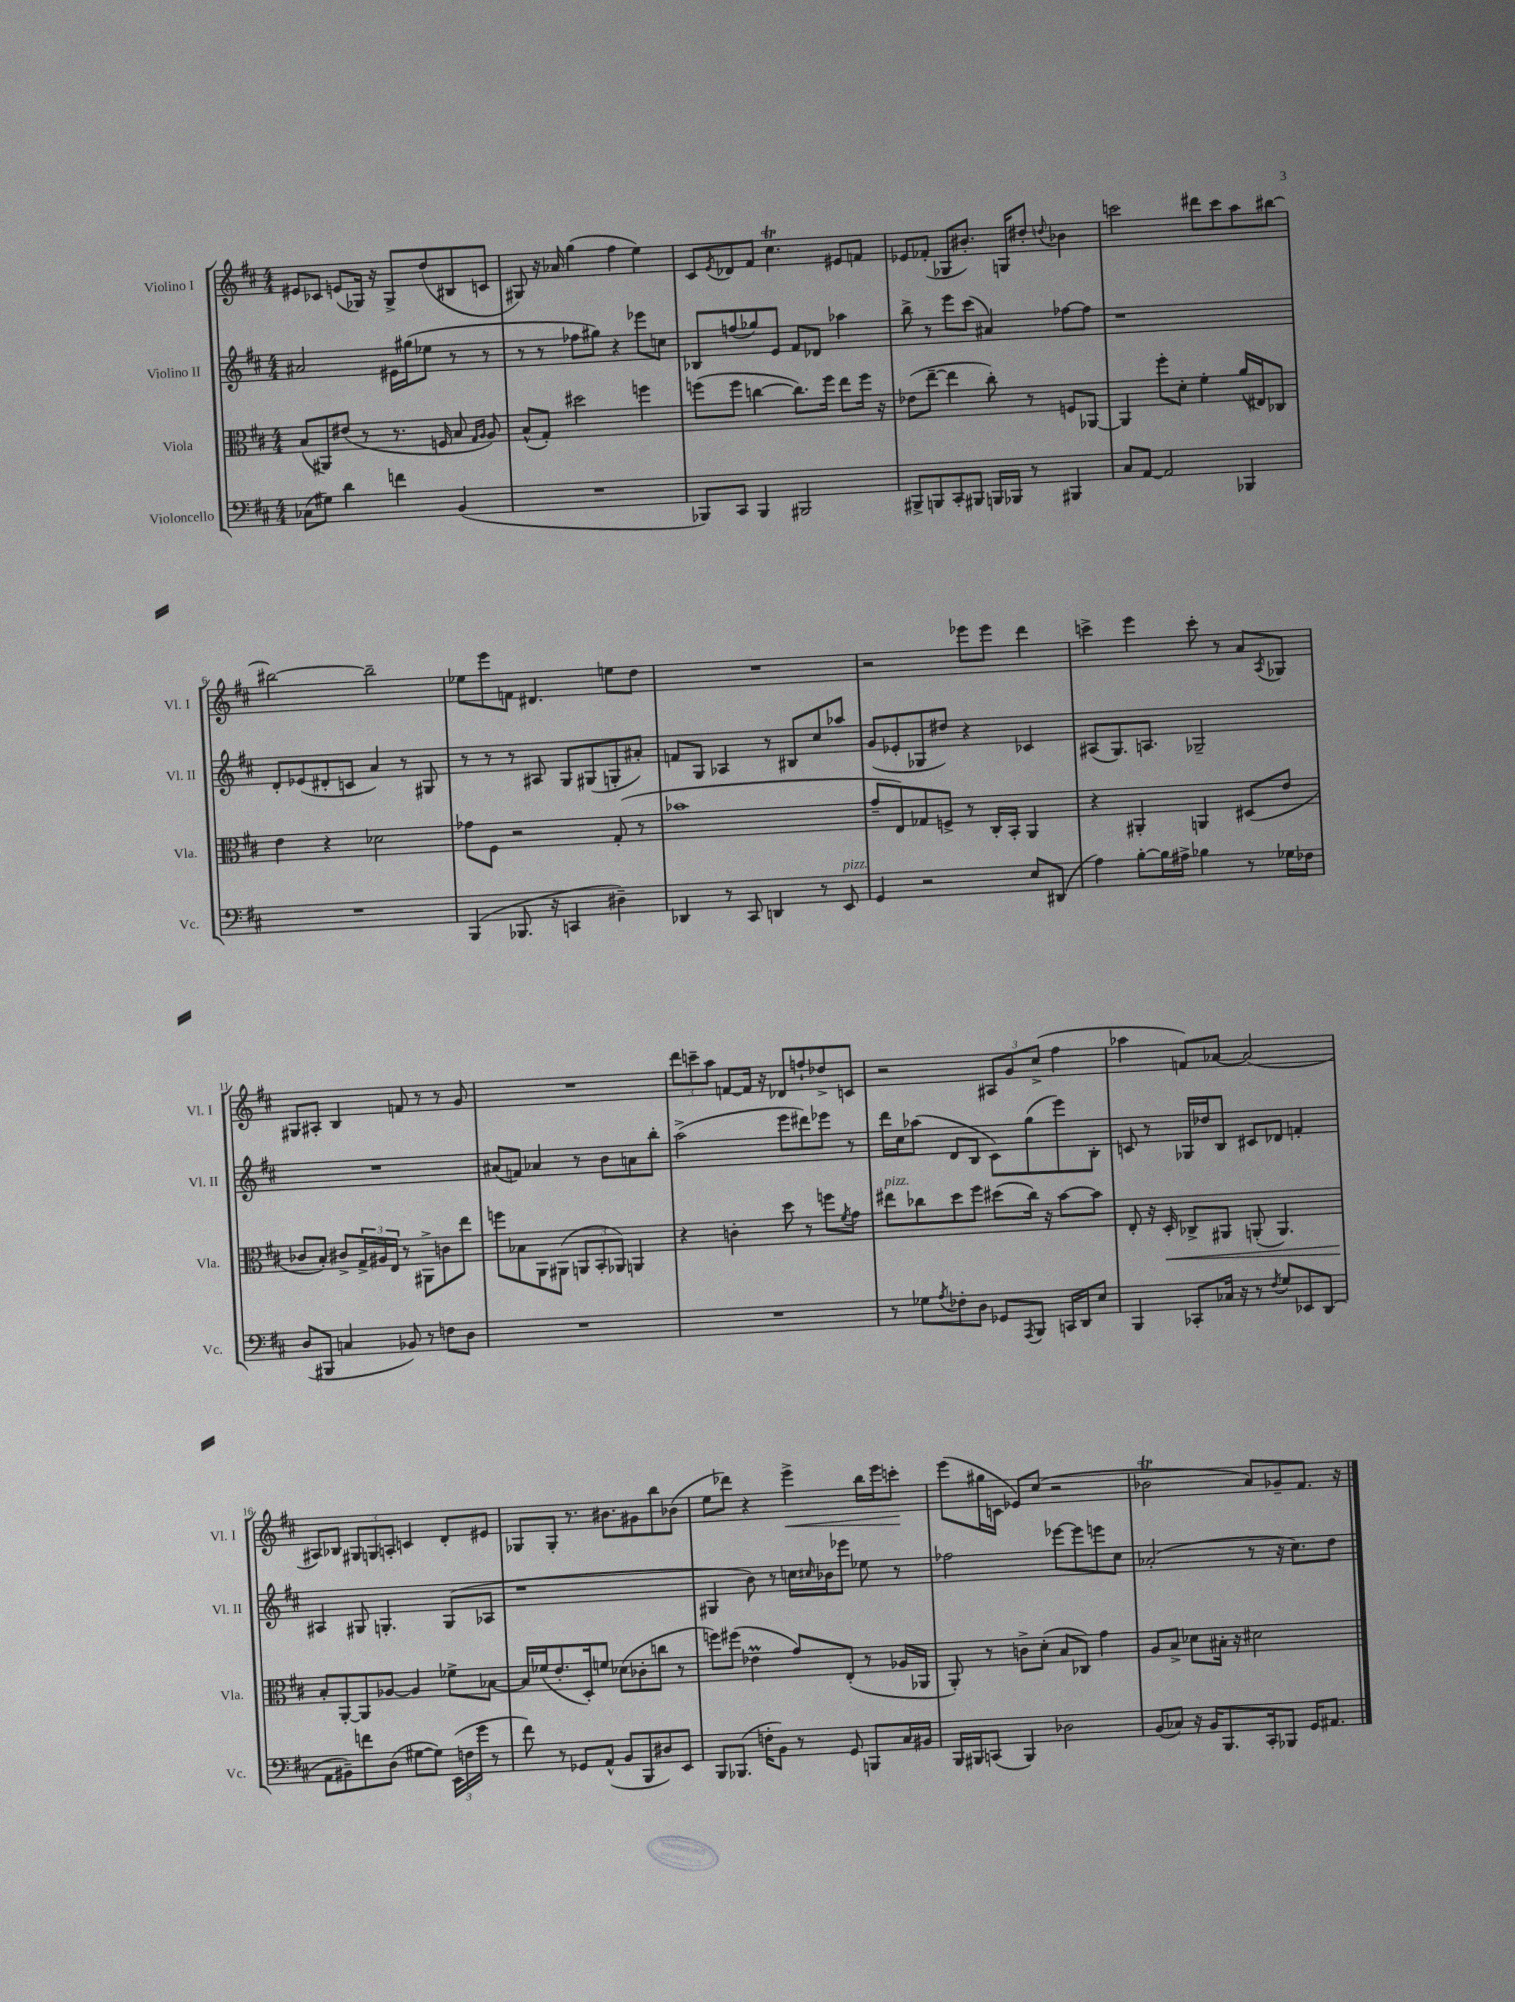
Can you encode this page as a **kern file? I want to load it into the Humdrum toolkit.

**kern	**kern	**kern	**kern
*staff4	*staff3	*staff2	*staff1
*clefF4	*clefC3	*clefG2	*clefG2
*k[f#c#]	*k[f#c#]	*k[f#c#]	*k[f#c#]
*M4/4	*M4/4	*M4/4	*M4/4
(8C-	(8B	2a#	8e#
8G#)	8AA#)	.	8c-
4d	(8e#	.	(8e
.	8r	.	16G-)
.	.	.	16r
4f	8.r	16e#	8G-^
.	.	(16gg#	.
.	.	8ee-	(8dd
.	16F	.	.
(4BB	8B	8r	8B#
.	16qqG	.	.
.	16qqA	.	.
.	8A)	8r	8c
=	=	=	=
1r	(8B^^	8r	8G#)
.	8G')	8r	16r
.	.	.	16a-
.	2dd#	8ff-	(4gg
.	.	8gg#)	.
.	.	4r	4ff#
.	4ff	8eee-	4ee)
.	.	8cc	.
=	=	=	=
8BBB-)	(8ff	8B-	8c#
.	.	.	8qe
8CC#	8ff	(8ff	8d-
4BBB-	[4cc	8gg-)	8f#
.	.	8e	4.cc#
2BBB#	8.cc])	8f#	.
.	.	8d-	.
.	16ff	.	.
.	8ee	4aa-	8e#
.	16ff	.	8f
.	16r	.	.
=	=	=	=
8BBB#^	(8e-	8bb^	8e-
8BBB	[8ee~	8r	(8f-'
8CC#'	4ee]	8eee	8G-
8BBB#	.	(8ccc#	8.b#')
16BBB	8cc#')	4a#)	.
16BBB-	.	.	16G
8r	8r	.	8dd#'
.	.	.	8qqdd
4BBB#	8F	[8ff-	4b-
.	[8AA-	8ff-]	.
=	=	=	=
8C#	4AA-]	1r	2ccc
[8AA	.	.	.
2AA]	8ff#'	.	.
.	8d'	.	.
.	4f#'	.	8ddd#
.	.	.	8ccc
4BBB-	(16a	.	8aa
.	16E#)	.	.
.	8C-	.	[8bb#
=	=	=	=
1r	4e	8d'	2bb#_
.	.	(8e-	.
.	4r	8d#'	.
.	.	8c	.
.	2d-	4a)	2bb#~]
.	.	8r	.
.	.	8G#	.
=	=	=	=
(4BBB	8g-	8r	8ee-
.	8F#	8r	8eee
8.BBB-	2r	8r	8f
.	.	8A#	4.d#
16r	.	.	.
4CC	.	8G	.
.	.	(8G#	.
4D#~)	(8G'	8G'	8ee
.	8r	8a#')	8dd
=	=	=	=
4DD-	1b-	8f	1r
.	.	8G	.
8r	.	4A-	.
8CC#	.	.	.
4DD	.	8r	.
.	.	8B#	.
8r	.	8cc#	.
8EE	.	8aa-	.
=	=	=	=
4GG	8g~	(8g	2r
.	8E)	8e-'	.
2r	8G-	8G-	.
.	8F^	8dd#)	.
.	8r	4r	8eee-
.	16C#'	.	8eee-
.	16BB'	.	.
8E	4AA	4c-	4ddd
(8DD#	.	.	.
=	=	=	=
4A)	4r	(8A#	4ccc^
.	.	8.G)	.
[8B'	4AA#'	.	4eee
.	.	8.A	.
16B]	.	.	.
16A#^	.	.	.
4B-	4AA	2G-~	8ccc'
.	.	.	8r
8r	(8D#	.	8a
.	.	.	8qA
16G-	8e	.	8G-
16F-	.	.	.
=	=	=	=
(8D	8c-	1r	8G#
8BBB#	8B')	.	8A#'
4C	8c#^	.	4B
.	24G^	.	.
.	24A#	.	.
.	24E	.	.
8BB-)	8r	.	8f
8r	8AA#^	.	8r
8F	8c	.	8r
8D	8ee	.	8g
=	=	=	=
1r	8ff	(8a#	1r
.	8B-	8f)	.
.	8AA	4a-	.
.	(8AA#	.	.
.	12AA	8r	.
.	12BB'	.	.
.	.	8b	.
.	12AA-)	.	.
.	4AA	8a	.
.	.	8bb'	.
=	=	=	=
1r	4r	(2aa^	12ddd
.	.	.	12ccc~
.	.	.	12aa
.	4c'	.	[8f
.	.	.	16f]
.	.	.	16r
.	8dd	8eee	8d-
.	8r	8ddd#)	8ff`
.	8ff	8eee-	8dd-^
.	8qf#	.	.
.	8g	8r	8c
=	=	=	=
8r	8ee#	16ddd	2r
.	.	16cc#	.
8G-	8cc-	(8aa-	.
8qA	.	.	.
8F-'	8dd	8d	.
8D	8ff#	8B	.
8GG-	(8dd#	8c#)	12A#
.	.	.	12g
8qAAA	.	.	.
8BBB	16cc-)	(8gg	.
.	.	.	(12cc#^
.	16r	.	.
16CC	[8b	8eee)	4ff#
16DD	.	.	.
8E	8b]	8B'	.
=	=	=	=
4BBB	8E'	8c	4aa-
.	16r	8r	.
.	16D'	.	.
8CC-'	8C-^	16G-	8f)
.	.	16dd-	.
16C-	8AA#	8B	[8a-
16r	.	.	.
8r	(8AA'	8c#	(2a-]
8qF#	.	.	.
8G	4.AA)	8d-	.
8EE-	.	4f'	.
(8DD	.	.	.
=	=	=	=
8AA	8B'	4A#	8A#)
8BB#~)	[8AA'	.	8B-
8f	8AA]	8G#	12G#
.	.	.	12G
(8D	[8A-	4.G'	.
.	.	.	12A'
[8G#	4A-]	.	4c
8G#])	.	.	.
(24EE	8f-^	(8G	8d'
24F	.	.	.
24g	.	.	.
8r	[8B-	8A-	8e#
=	=	=	=
8f#)	16B-]	1r	8G-
.	(16f-	.	.
8r	8.e'	.	8G-'
8GG-	.	.	8.r
.	16D')	.	.
(8AA^^	8f	.	.
.	.	.	8.b#
8BB	(8d-	.	.
8BBB	8c-'	.	8g#
8D#)	8cc	.	8bb
8EE	8r	.	(8b-
=	=	=	=
8BBB	8ff)	4G#	8ee
(8.BBB-	(8ff#	.	8ddd-)
.	4e-	8b)	4r
16F'	.	.	.
8BB)	.	8r	.
8r	8g)	16cc	4eee^
.	.	16qqcc#	.
.	.	16b-	.
8GG	(8E'	8eee-	.
8BBB	8r	8ee-	16bb
.	.	.	16eee
16C#	16A-	8r	8ccc'
16BB#	16AA-	.	.
=	=	=	=
16BBB	8AA')	2ff-	(8eee
16BBB#	.	.	.
(8CC	8r	.	16gg#
.	.	.	16c
4BBB#)	8c^	.	8e-)
.	(8d'	.	(8cc#
2D-	8B	[8eee-	2r
.	8C-)	8eee-]	.
.	4g	8eee	.
.	.	8cc#	.
=	=	=	=
(8BB	8A	(2a-'	2b-
8C-)	8B^	.	.
16r	8d-	.	.
16BB	.	.	.
8.BBB	16B#'	.	.
.	16r	.	.
.	2d#	8r	8a)
16CC#'	.	.	.
8BBB-	.	16r	8g-~
.	.	8.cc#)	.
16GG	.	.	8.f#
8.AA#	.	.	.
.	.	8dd	.
.	.	.	16r
==	==	==	==
*-	*-	*-	*-
